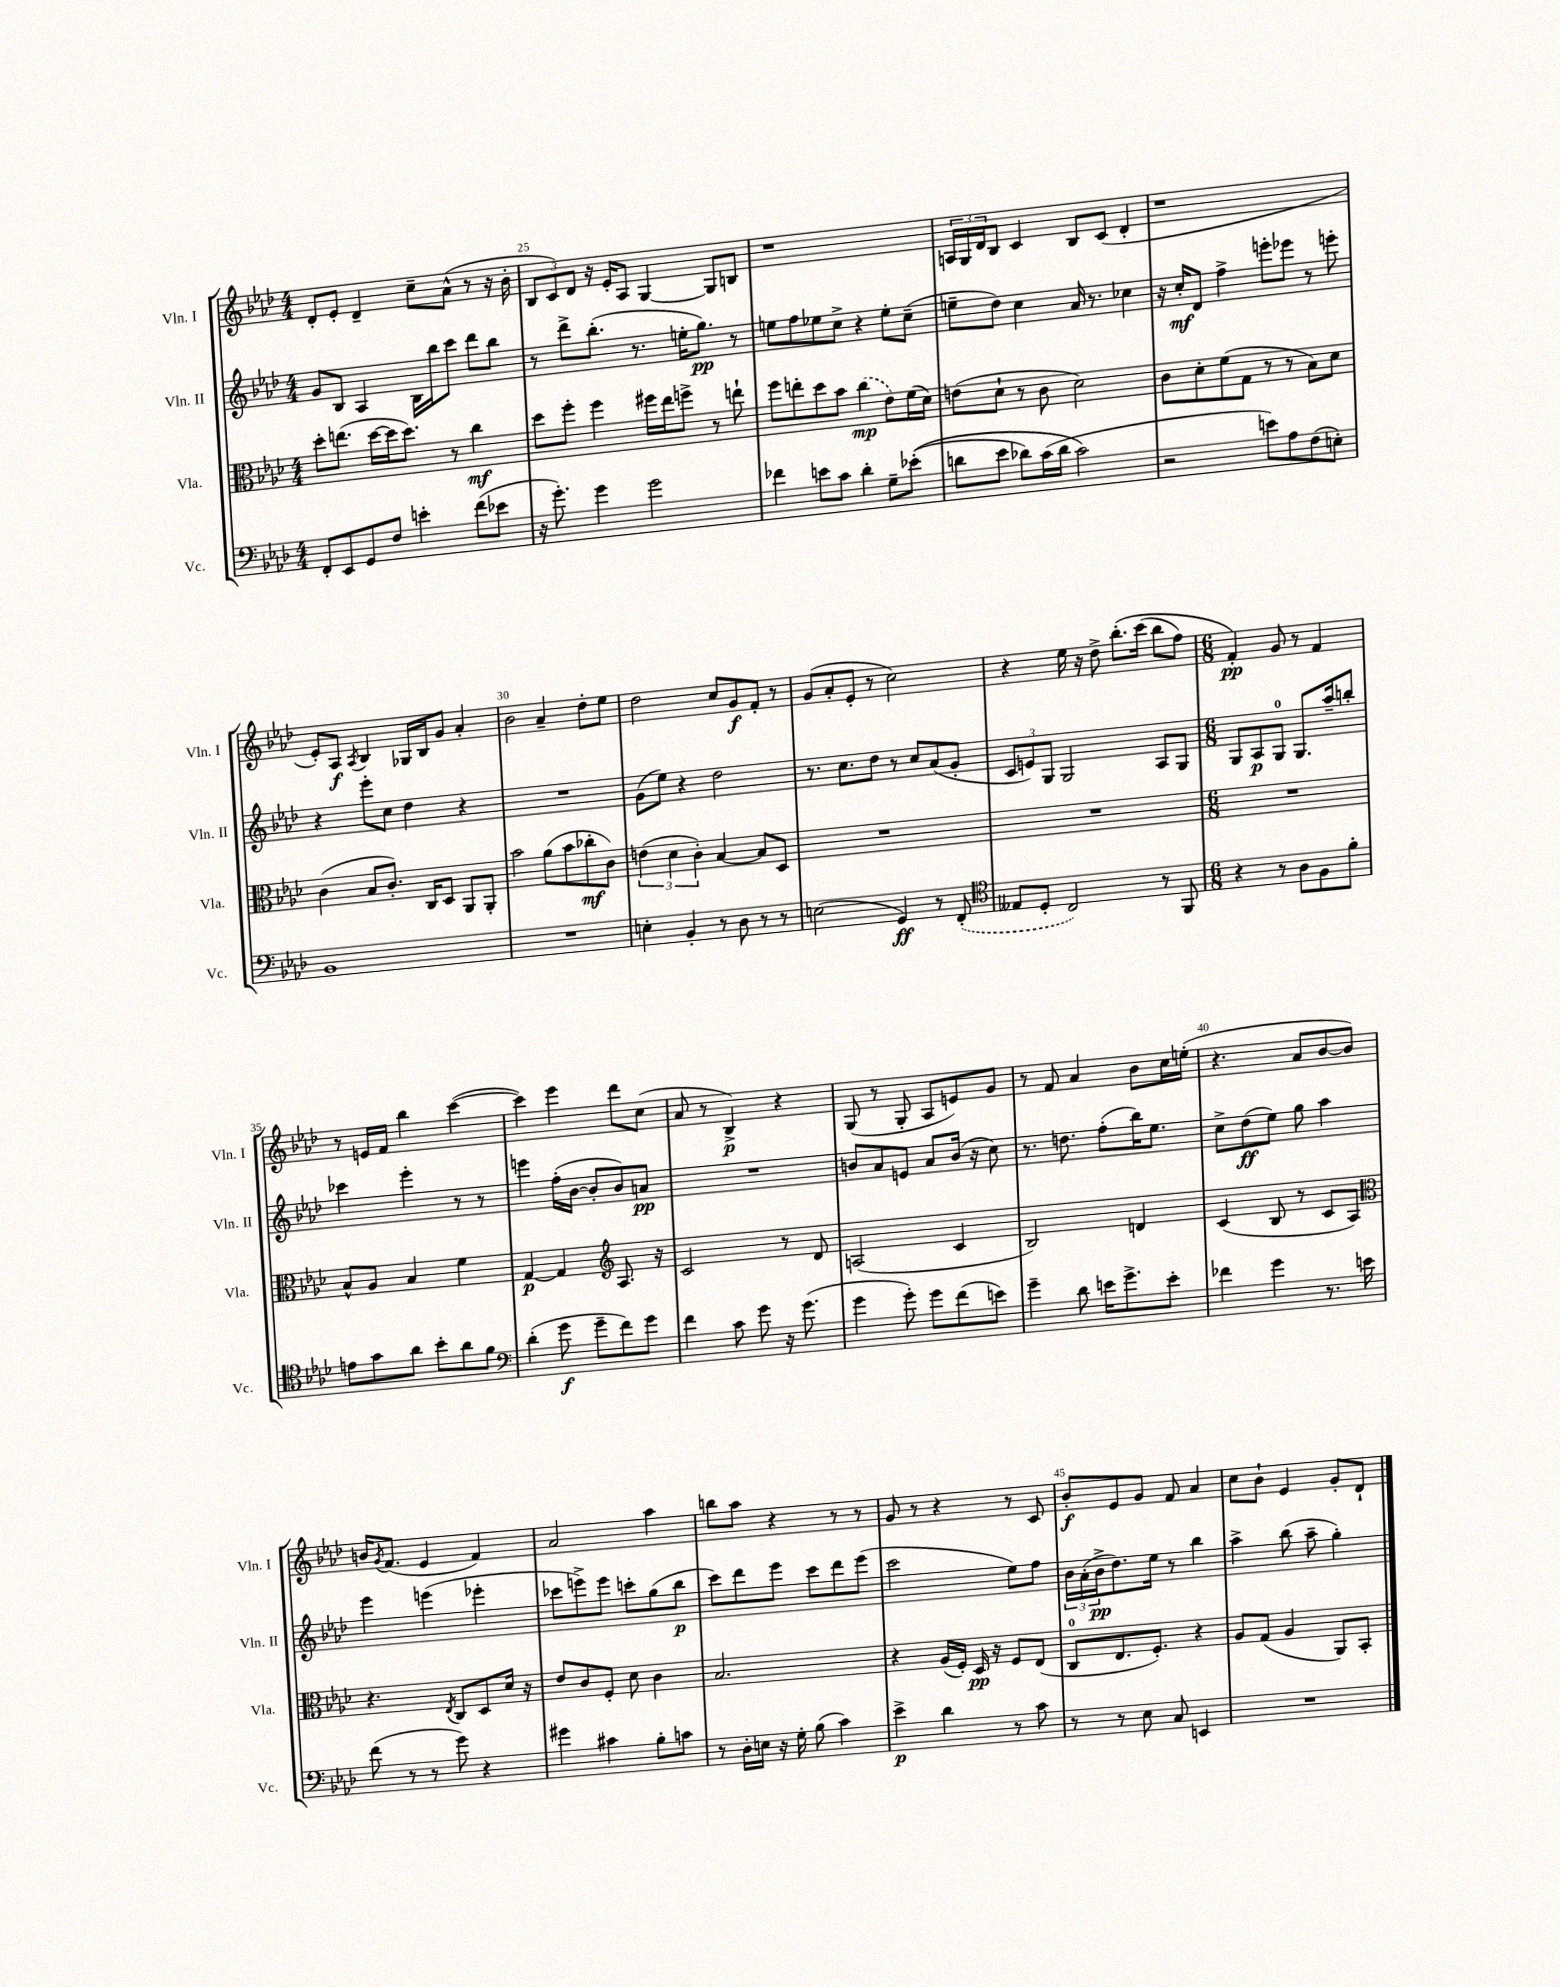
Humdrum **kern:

**kern	**kern	**kern	**kern
*staff4	*staff3	*staff2	*staff1
*clefF4	*clefC3	*clefG2	*clefG2
*k[b-e-a-d-]	*k[b-e-a-d-]	*k[b-e-a-d-]	*k[b-e-a-d-]
*M4/4	*M4/4	*M4/4	*M4/4
8FF'/L	8dd-'\L	8g/L	8d-'/L
8EE-/	(8.ee\J	8B-/J	8e-'/J
8GG/	.	4A-/	4d-~/
.	[16dd-\LL	.	.
8F/J	16dd-\]J	.	.
.	8.dd-\J)	.	.
4e'\	.	16B-\LL	8cc~\L
.	.	16bb-\J	.
.	8r	8ccc\J	(8a-^^\J
(8f\L	4cc\	8ddd-\L	8r
8e-\J	.	8bb-\J	16r
.	.	.	16b-'\
=	=	=	=
16r	8dd-\L	8r	12B-/L
8.g'\)	.	.	.
.	.	.	12c/)
.	8ff'\J	8ddd-^\L	.
.	.	.	12d-/J
4g\	4ff\	(8.bb-'\J	16r
.	.	.	16e-'/LK
.	.	.	8A-/J
.	.	8.r	.
2g\	16ff#\LL	.	[4G/
.	16ee-\J	.	.
.	8ff^\J	16ee'\LK	.
.	.	8.gg\J)	.
.	8r	.	8G/]L
.	8ee`\	8r	8B/J
=	=	=	=
4f-\	8ff\L	8ee\L	1r
.	8ee'\	8ff\	.
8e\L	8dd-\	8ee-\	.
8c\J	8b-\J	8cc^\J	.
4d-'\	(4cc\	4r	.
8G~\L	8e-\L)	8ee-'\L	.
&((8e-'\J	(16f\L	(8cc~\J	.
.	16d-\JJ)	.	.
=	=	=	=
8d\L	(8e\L	8ee~\L	24A/LL
.	.	.	24G/
.	.	.	24d-/J
8e-\J	8d-`\J	8dd-\J)	8B-/J
8d-\L)	8r	4cc\	4c/
(16c\L	8c\	.	.
16d-\JJ	.	.	.
2c\&)	2d-\)	16a-/	8B-/L
.	.	8.r	.
.	.	.	(8c/J
.	.	4cc-\	4d-'/
=	=	=	=
2r	8c\L	16r	1r
.	.	16cc'/LK	.
.	8d-'\	8d-/J	.
.	(8f\	4ff^\	.
.	8G\J	.	.
8e\L)	8r	8eee'\L	.
8A-\	8r	8eee-\J	.
(8F\	8B-\L)	8r	.
8E'\J)	8d-\J	8eee'\	.
=	=	=	=
1BB-	(4c\	4r	8e-'/L)
.	.	.	8A-/J
.	.	.	8qA-/
.	8B-/L	8eee-'\L	4B-/
.	8.c'/J)	8cc\J	.
.	.	4dd-\	16G-/LL
.	16C/LK	.	16B-/J
.	8D-/J	.	8g/J
.	8AA-/L	4r	4a-'/
.	8AA-'/J	.	.
=	=	=	=
1r	2b-\	1r	2b-\
.	(8a-\L	.	4a-~/
.	8b-\	.	.
.	8cc-'\	.	8dd-'\L
.	8c\J)	.	8ee-\J
=	=	=	=
4E'\	(6e\	(8g\L	2dd-\
.	.	8ee-\J)	.
.	6d-\	.	.
4BB-'/	.	4r	.
.	6c'\)	.	.
8r	[4B-/	2dd-\	8cc/L
8D-\	.	.	8g/
8r	8B-/]L	.	8f'/J
8r	8D-/J	.	8r
=	=	=	=
(2E\	1r	8.r	(8g/L
.	.	.	8a-'/
.	.	8.cc\L	.
.	.	.	8e-'/J
.	.	8dd-\J	8r
4GG/)	.	8r	2cc\)
.	.	8cc/L	.
8r	.	(8a-/	.
(8FF'/	.	8g'/J	.
=	=	=	=
*clefC4	*	*	*
8E--/L	1r	12c/L	4r
.	.	12e/)	.
8D-'/J	.	.	.
.	.	12G/J	.
2C/)	.	2G/	16ee-\
.	.	.	16r
.	.	.	8dd-^\
.	.	.	&(8.bb-'\L
.	.	.	(16ccc\Jk
8r	.	8A-/L	8bb-\L
8FF/	.	8G/J	8ff\J)
=	=	=	=
*M6/8	*M6/8	*M6/8	*M6/8
4r	2.r	8G/L	4f'/&)
.	.	8A-/	.
8r	.	8G/J	8g/
8A-\L	.	8.G/L	8r
8F\	.	.	4f/
.	.	16aa-~/k	.
8f'\J	.	8bb'/J	.
=	=	=	=
8e\L	8B-^^/L	4ccc-\	8r
8g\	8A-/J	.	16e/LL
.	.	.	16f/JJ
8a-\J	4B-/	4eee-'\	4bb-\
8b-'\L	.	.	.
8a-\	4f\	8r	([4ccc\
8f\J	.	8r	.
=	=	=	=
*clefF4	*	*	*
(4d-'\	[4G/	4eee\	4ccc\])
8g\	4G/]	(16ff'\LL	4eee-\
.	.	[16b-\JJ	.
8g~\L	.	8b-'/]L	.
*	*clefG2	*	*
8f\)	8.A-/	8b-/)	8ddd-\L
8g\J	.	8a/J	(8cc\J
.	16r	.	.
=	=	=	=
4f\	2c/	2.r	8a-/
.	.	.	8r
8c\	.	.	4B-^/)
8g\	.	.	.
16r	8r	.	4r
(8.g\	.	.	.
.	8d-/	.	.
=	=	=	=
4g\	(2A/	8b/L	(8G/
.	.	8a-/	8r
8g'\)	.	8e/J	8G'/
8g\L	.	8a-/L	8A-/L
(8f\	4c/	(16b/Jk	8e/)
.	.	16r	.
8e\J)	.	8cc\)	8g/J
=	=	=	=
4g~\	2B-/)	8.r	8r
.	.	.	8f/
.	.	8.dd\	.
8d-\	.	.	4a-/
16e\LK	.	(8ff'\L	.
8.g^\	.	.	.
.	4d/	16bb-\K)	8b-\L
.	.	8.ee-\J	.
8e'\J	.	.	16cc\L
.	.	.	(16ee'\JJ
=	=	=	=
4f-\	(4c/	8cc^\L	4.r
.	.	(8dd-\	.
4g\	8B-/	8ee-\J)	.
.	8r	8gg\	8a-/L
8.r	8c/L	4aa-\	[8b-/
.	8A-/J)	.	8b-/]J)
16e\	.	.	.
=	=	=	=
*	*clefC3	*	*
(8f\	4.r	4eee-\	16b/LK
.	.	.	8qg/
.	.	.	(8.f/J
8r	.	.	.
8r	.	(4eee\	4e-/
.	8qE-/	.	.
8g\)	8C/L	.	.
4r	8D-/	4eee-'\	4f/)
.	16d-/Jk	.	.
.	16r	.	.
=	=	=	=
4g#\	8e-/L	8ccc-\L	2a-/
.	8c/	8eee^\)	.
4c#\	8F'/J	8eee\J	.
.	8d-\	8ccc'\L	.
8B-'\L	4c\	(8gg\	4aa-\
8c\J	.	8bb-\J	.
=	=	=	=
8r	2.B-/	8ccc\L)	8bb\L
16D-'\LL	.	8ddd-\	8aa-\J
16E\JJ	.	.	.
16r	.	8eee-\J	4r
16G'\	.	.	.
(8B-\	.	8ccc\L	.
4c\)	.	8ddd-\	8r
.	.	(8eee-\J	8r
=	=	=	=
4e-^\	4r	2ccc\	8g/
.	.	.	8r
4d-\	(16A-/LL	.	4r
.	16F'/JJ)	.	.
.	16D-/	.	.
.	16r	.	.
8r	8F/L	8ee-\L)	8r
8c\	(8E-/J	8ff\J	8c/
=	=	=	=
8r	8C/L	24b-\LL	8b-'/L
.	.	(24a-'\	.
.	.	24b-^\J	.
8r	8.E-/	8.dd-\)	8e-/
8E-\	.	.	8g/J
.	8.F'/J)	16ee-\Jk	.
8C/	.	8r	8f/
4EE/	4r	4bb-\	4a-/
=	=	=	=
2.r	8A-/L	4aa-^\	8cc\L
.	(8G/J	.	8b-`\J
.	4A-/	(8bb-\	4e-/
.	.	8aa-~\	.
.	8AA-/L)	4gg'\)	8g'/L
.	8BB-'/J	.	8d-`/J
==	==	==	==
*-	*-	*-	*-
